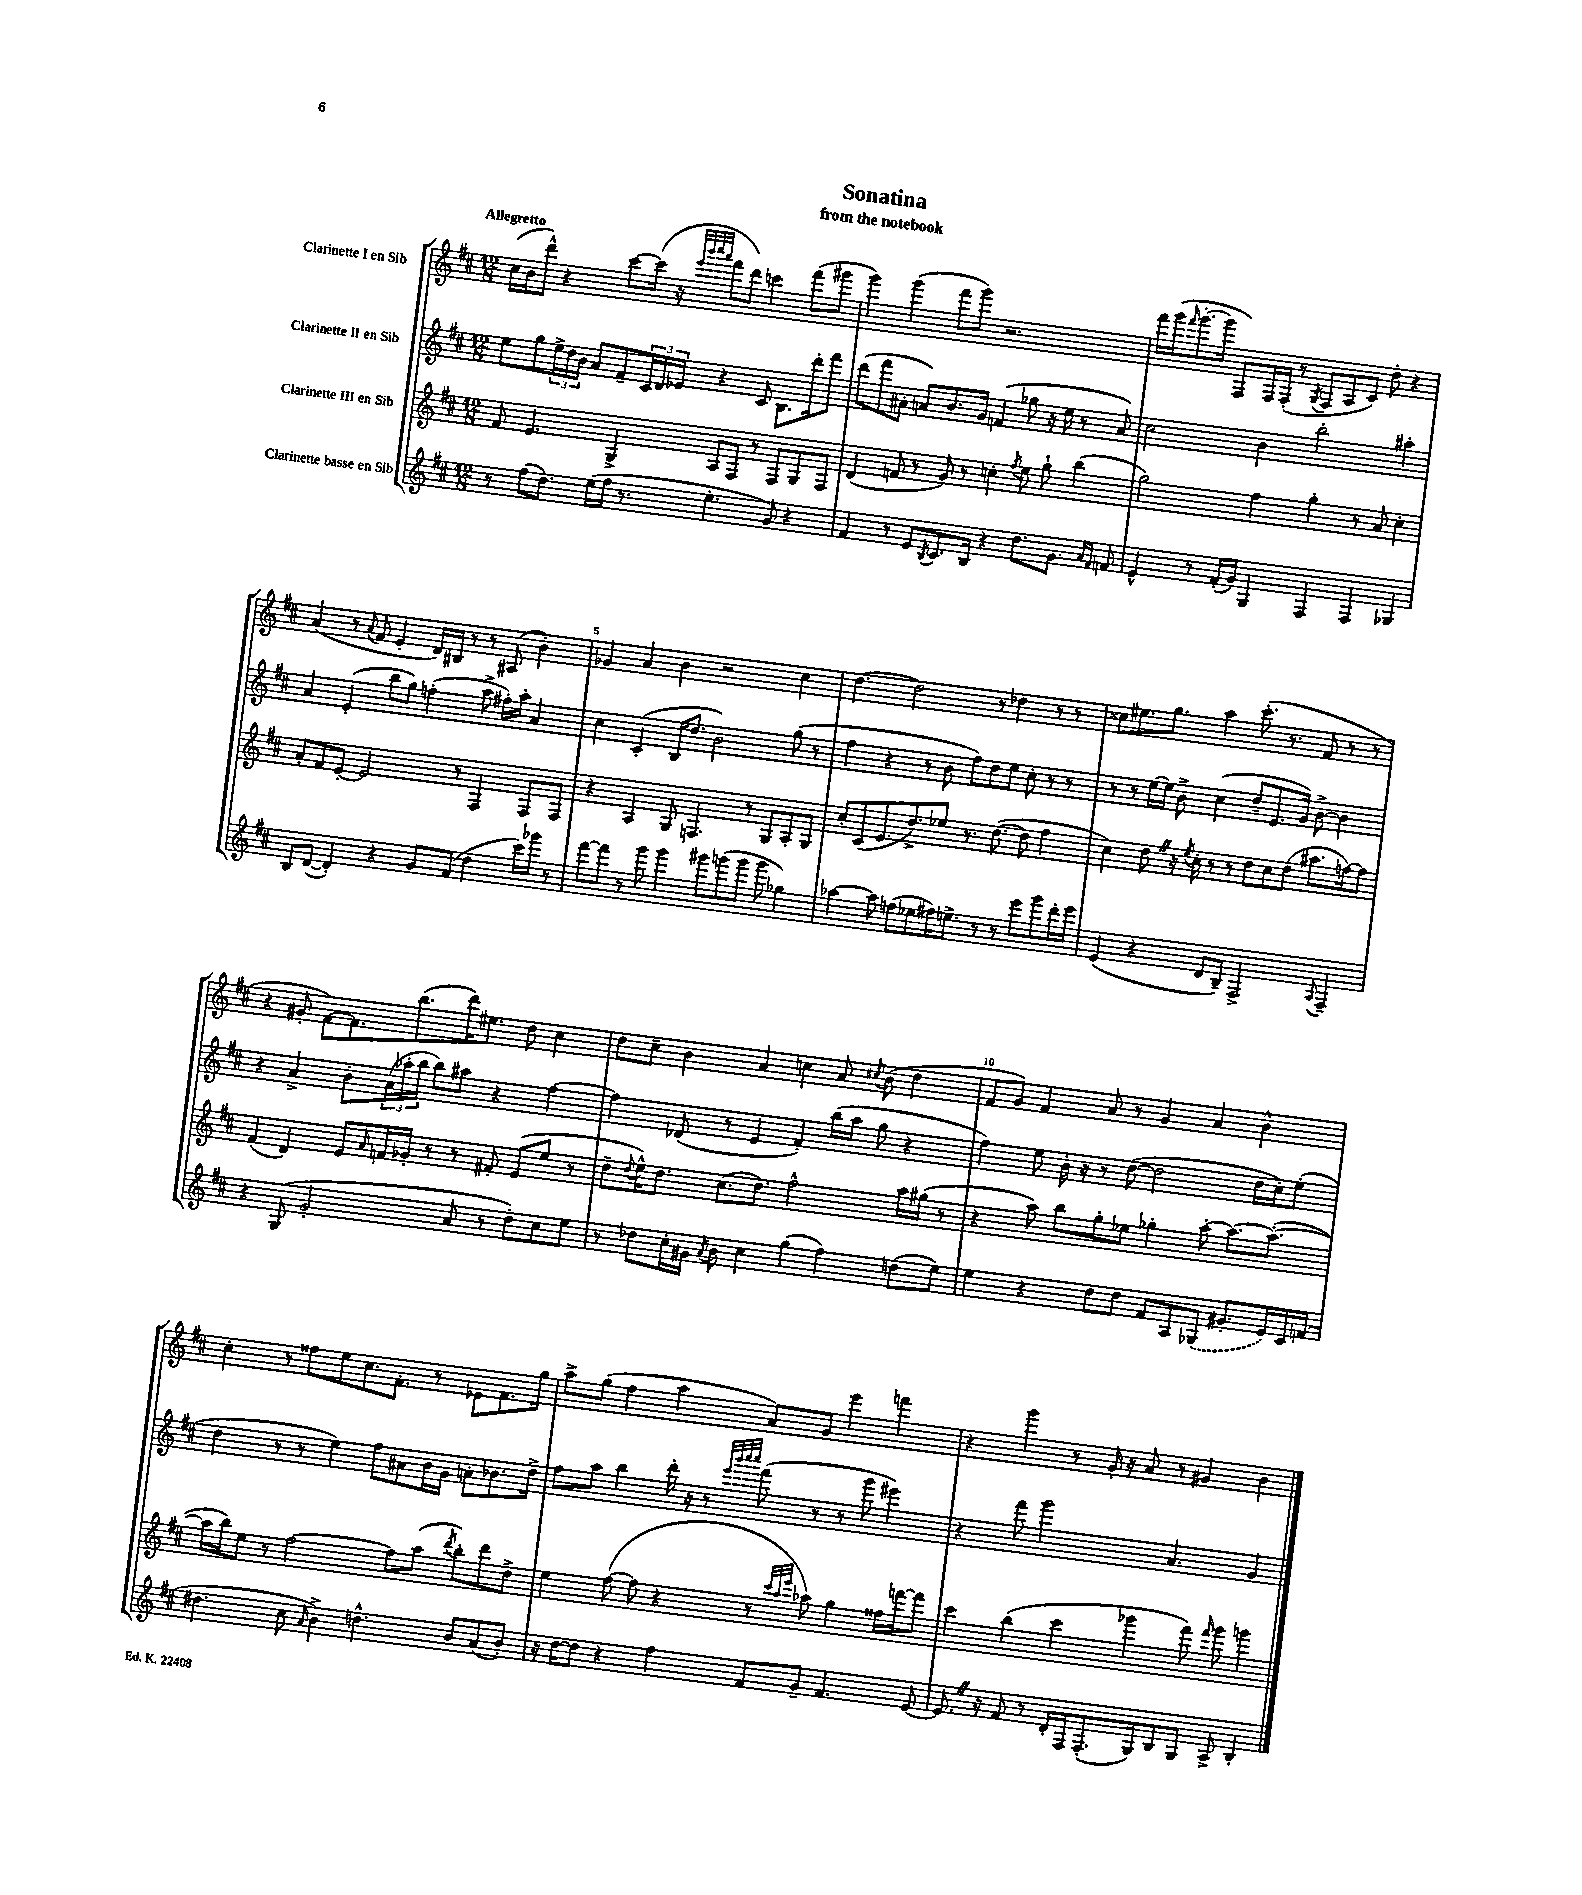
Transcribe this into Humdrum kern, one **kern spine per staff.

**kern	**kern	**kern	**kern
*staff4	*staff3	*staff2	*staff1
*clefG2	*clefG2	*clefG2	*clefG2
*k[f#c#]	*k[f#c#]	*k[f#c#]	*k[f#c#]
*M12/8	*M12/8	*M12/8	*M12/8
8r	8f#	8ee	(16cc#
.	.	.	16b
(8ff#	4.e	8gg	8ddd^^)
8.dd)	.	24ee^	4r
.	.	24dd	.
.	.	24b	.
.	.	8a	.
(16ee	.	.	.
16ff#	4G^	8f#~	[8ccc#
8.r	.	.	.
.	.	24c#	(16ccc#]
.	.	24d	.
.	.	.	16r
.	.	24e-	.
.	.	.	32qqeee
.	.	.	32qqbbb
.	.	.	32qqcccc#
.	.	.	32qqaaa
4.ee'	8A	4r	8fff#
.	8F#	.	8ddd)
.	8r	8c#	4ccc
8g)	8F#	8.B	.
4r	8G	.	(8fff#
.	.	16ddd'	.
.	8F#	8fff#	8ggg#
=	=	=	=
4f#	(4d	(8ddd	4ggg)
.	.	8fff#	.
8r	8f	8a#'	(4ggg
8e	8r	8a)	.
8qB	.	.	.
8.c#	8g)	8.b	8fff#
.	8r	.	8ggg)
16B	.	16g	.
4r	4cc'	(4f	2.r
.	8qff#	.	.
8.dd	8ee	8gg-	.
.	8gg`	16r	.
8.g	.	16ee	.
.	(4bb	8r	.
16qqa	.	.	.
16qqf#	.	.	.
8f	.	8a)	.
=	=	=	=
4e^^	2gg)	2cc#	16fff#
.	.	.	(16ggg
.	.	.	16qqfff#
.	.	.	[8.ggg'
8r	.	.	.
.	.	.	16ggg]
(16f#'	.	.	8F#)
16g)	.	.	.
4G	4ff#	4b	16F#
.	.	.	(16F#'
.	.	.	8r
.	.	.	8qG
4F#	4gg'	2bb'	8F#
.	.	.	8A
4F#	8r	.	8c#)
.	8a	.	8dd'
4G-	4cc#'	4aa#'	4r
=	=	=	=
8B	8a'	4a	(4a
([8d	8f#	.	.
4d'])	[8e'	(4e'	8r
.	.	.	8qqa
.	2e]	.	8f#
4r	.	8bb	4e'
.	.	8gg)	.
8g	.	(4ff'	16d)
.	.	.	16B#
(8f#	8r	.	8r
4dd	4F#	8aa^	8r
.	.	16ff#')	(8A#
.	.	16aa'	.
16ccc#)	8F#	4a	4b')
16ggg-	.	.	.
8r	8F#	.	.
=	=	=	=
[8fff#	4r	4cc#	4g-
8fff#]	.	.	.
8r	4A	(4c#'	4a
8ggg	.	.	.
4ggg	8G	16B	4b
.	.	8.dd	.
.	4.F	.	.
8ggg#	.	2b)	2r
(8ggg	.	.	.
8ggg	8r	.	.
8ggg	8G	.	.
4gg-)	8A'	(8gg	4cc#
.	8G	8r	.
=	=	=	=
[4aa-	8cc#'	4ff#	[4.dd
.	(8c#	.	.
8aa-]	8.e	4r	.
(8ff	.	.	2dd]
.	8.dd^)	.	.
8ee-	.	8r	.
16ff#)	8ee-	8b	.
8.ee^	.	.	.
.	8.r	8ff#)	.
8r	.	8dd	8r
.	([8.dd	.	.
8r	.	8ee	4dd-
8eee	8dd]	8cc#'	.
8ggg	4ff#	8r	8r
16ddd'	.	8r	8r
16eee	.	.	.
=	=	=	=
(4e	4cc#)	8r	8cc##
.	.	8r	8.ee#
4r	8dd	[16ee	.
.	.	16ee]	8.gg
.	16r	8b^	.
.	8qee	.	.
.	16cc#'	.	.
8d	8r	(4cc#	4aa
8B~)	8r	.	.
2F#^	8dd	8dd~	(8.ccc#'
.	8cc#	8.e	.
.	.	.	8.r
.	(8dd	.	.
.	.	16g)	.
.	8.aa#	[8b^	8f#
8qqA	.	.	.
4F#~	.	4b]	8r
.	[16ff)	.	.
.	8ff]	.	8r
=	=	=	=
4r	(4f#	4r	4r
(8G	4d)	4a^	8g#'
2g'	.	.	[8f#)
.	8e	8b'	8.f#]
.	16qqa	.	.
.	16f	(24a	.
.	.	24aa-'	.
.	16g-'	.	(8.bb
.	.	24bb	.
.	8r	8bb)	.
8a	8r	8aa#	16ddd)
.	.	.	8.ee#
8r	8f#'	4r	.
8dd')	(8e	.	8dd
8cc#	8ee	[4ff#	4cc#
8ee	8r	.	.
=	=	=	=
8r	8dd~	4ff#]	8dd
.	8qqdd	.	.
8dd-	16ee^^)	.	8cc#~
.	8.dd	.	.
16cc#'	.	(8d-	4b
16g#	.	.	.
8qa	.	.	.
8b	(8.cc#	8r	.
4cc#	.	4e	4a
.	8.dd)	.	.
(4gg	2ff#^^	4f#')	4cc
4ff#)	.	(16bb	8a
.	.	16aa	.
.	.	.	8qcc#
.	.	8gg	(8b
(8dd	16aa	4r	4dd
.	(16gg#	.	.
8ee)	8r	.	.
=	=	=	=
4ee	4r	4ff#)	8f#
.	.	.	8g)
4r	8aa)	8ee	4f#
.	8bb	16b'	.
.	.	16r	.
8dd	8gg'	8r	8a
8dd	8ee-	([8dd	8r
8f#	4gg-'	2dd]	4g
8A	.	.	.
(8G-	[8aa'	.	4a
8.g#'	8.aa_	.	.
.	.	16dd	4b^^
16e)	(8.aa'_	16cc#')	.
16c#	.	(8ee'	.
(16f	.	.	.
=	=	=	=
4.dd#	16aa]	4dd	4cc#'
.	16bb)	.	.
.	8ee	.	.
.	8r	8r	8r
8cc#	[2ff#	8r	8ff##
16qqa	.	.	.
4b^)	.	4ee)	8ee
.	.	.	8.cc#
4.dd^^	.	8ff#	.
.	.	.	8.f#'
.	8ff#]	8a#	.
.	(8aa	16b	8r
.	.	16g	.
.	8qddd	.	.
8b	8bb')	8a'	8e-
(8a	8ddd	8.b-	8.f#
8b')	8dd^	.	.
.	.	16dd^	16gg
=	=	=	=
16r	4ee	8ff#	8aa^
[16dd	.	.	.
8dd]	.	8aa	(8gg
4r	([8ff#	4bb	4ff#
.	8ff#]	.	.
4ff#	4r	16ddd'	4aa
.	.	16r	.
.	.	8r	.
.	.	32qqeee	.
.	.	32qqbbb	.
.	.	32qqcccc#	.
.	.	32qqcccc#	.
8f#	8r	(8fff#	8a)
.	32qqccc#	.	.
.	32qqaa	.	.
.	32qqeee	.	.
8g~	8aa-)	8r	8g
4.f#	4gg	8r	4eee
.	.	8ggg	.
.	16ff##	4eee#)	4fff
.	[16fff	.	.
[8e	8fff]	.	.
=	=	=	=
8.e]	4ccc#	4r	4r
16r	.	.	.
8f#	(4bb	8fff#	4ggg
8r	.	2ggg	.
16d'	4ccc#	.	8r
16F#	.	.	.
(8.F#'	.	.	16g'
.	.	.	16r
.	4ggg-	.	8a
16G)	.	.	.
8B	.	4.a	8r
8G	8fff#)	.	4g#
.	16qqfff#	.	.
8A^	8ggg-	.	.
4B'	4ggg	4g	4b
==	==	==	==
*-	*-	*-	*-
